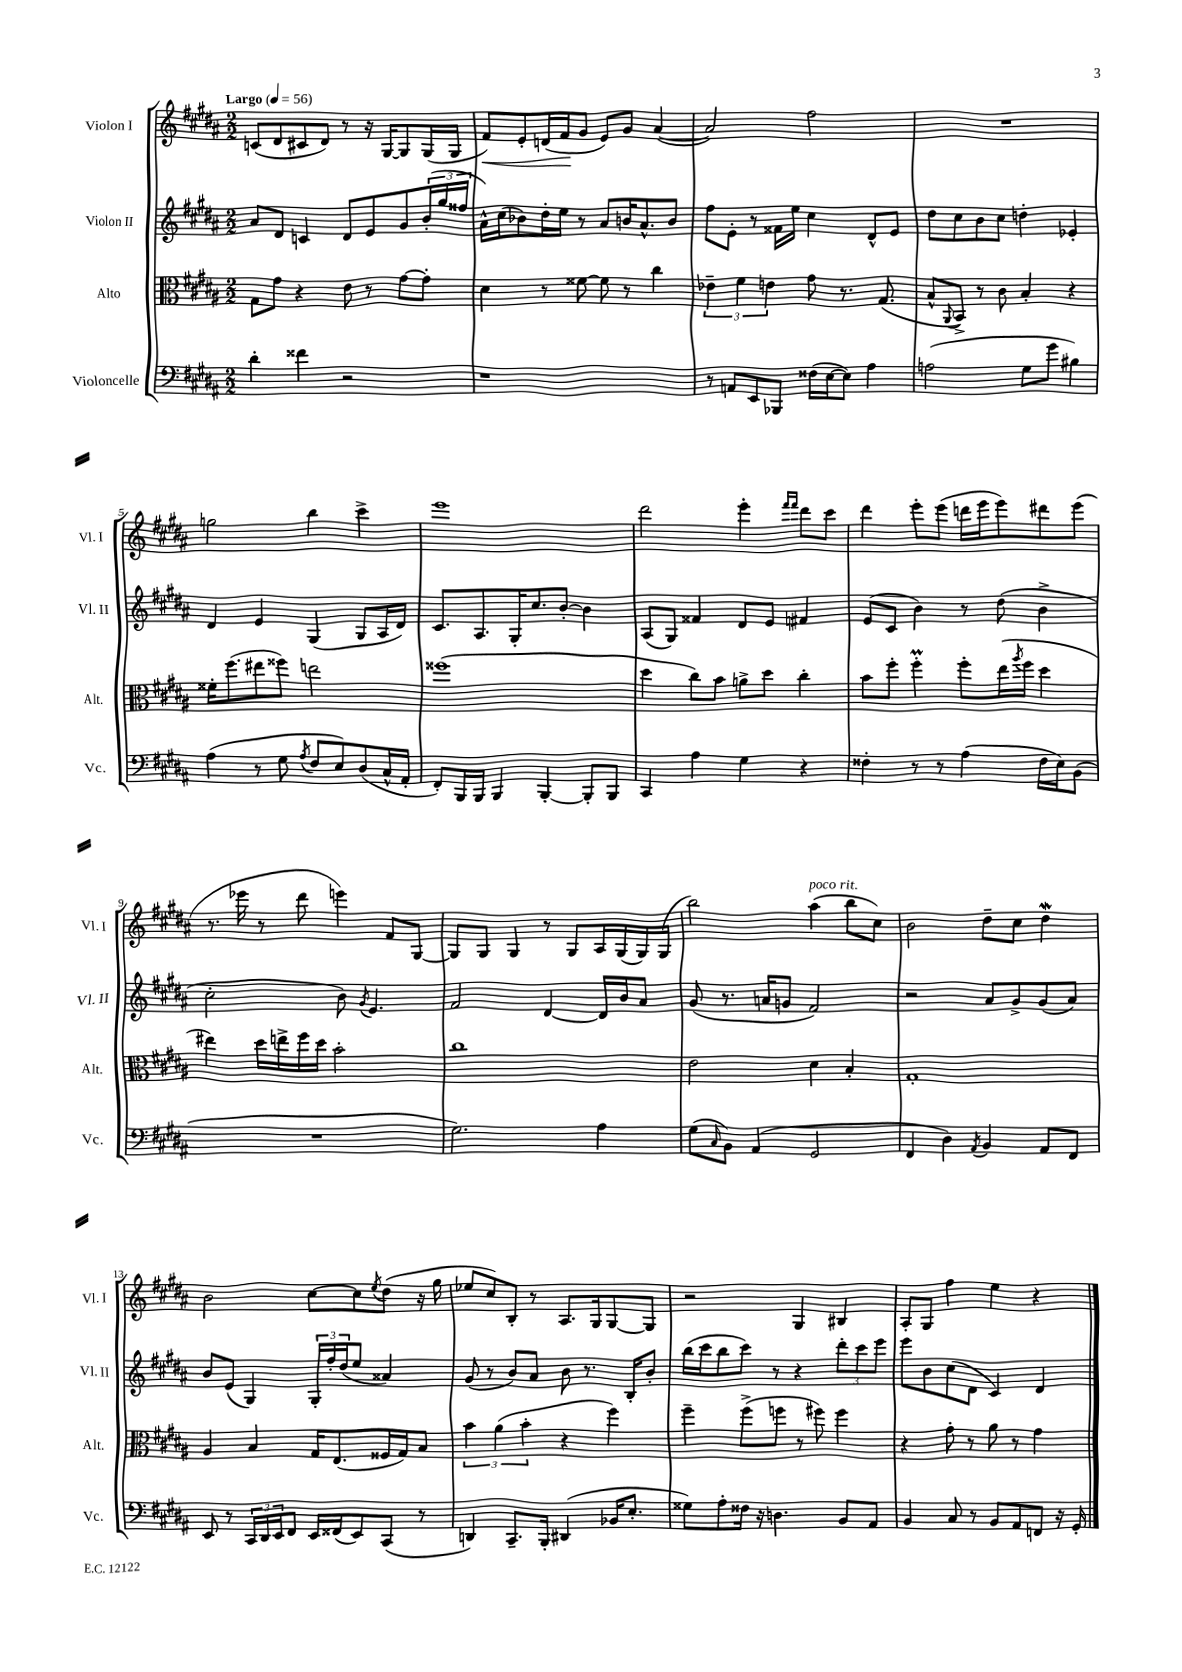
<<
\new StaffGroup <<
\new Staff = "s0" \with { instrumentName = "Violon I" shortInstrumentName = "Vl. I" } {
    \clef treble \key b \major \numericTimeSignature \time 2/2 \tempo "Largo" 4 = 56
    c'8( dis'8 cis'8 dis'8) r8 r16 gis16~ gis8 gis16( gis16 |
    fis'8\<) e'8-. d'16( fis'16\! gis'8 e'8) gis'8 ais'4~( |
    ais'2) fis''2 |
    R1 |
    g''2 b''4 cis'''4-> |
    e'''1 |
    dis'''2 e'''4-. \grace { fis'''16 fis'''16 } dis'''8 cis'''8 |
    dis'''4 e'''8-. e'''8( d'''16 e'''16 e'''8) dis'''8 e'''8( |
    r8. ees'''16 r8 dis'''8 e'''4) fis'8 gis8~ |
    gis8 gis8 gis4 r8 gis8 ais16 gis16( gis16) gis16( |
    b''2) ais''4^\markup { \italic "poco rit." }( b''8 cis''8) |
    b'2 dis''8-- cis''8 dis''4\mordent |
    b'2 cis''8~ cis''8 \acciaccatura { e''8 } dis''8( r16 gis''16 |
    ees''8 cis''8) b8-. r8 ais8. gis16 gis8~ gis8 |
    r2 gis4 bis4 |
    ais8-. gis8 fis''4 e''4 r4 \bar "|." |
}
\new Staff = "s1" \with { instrumentName = "Violon II" shortInstrumentName = "Vl. II" } {
    \clef treble \key b \major \numericTimeSignature \time 2/2
    ais'8 dis'8 c'4 dis'8 e'8 gis'8 \tuplet 3/2 { b'16-.( gis''16 fisis''16 } |
    ais'16-^) cis''16( bes'8) dis''16-. e''16 r8 ais'8 b'16 ais'8.-^ b'8 |
    fis''8 e'8-. r8 fisis'16 e''16 cis''4 dis'8-^ e'8 |
    dis''8 cis''8 b'8 cis''8 d''4-. ees'4-. |
    dis'4 e'4 gis4( gis8 ais16 dis'16) |
    cis'8. ais8. gis16-. cis''8. b'8~-. b'4 |
    ais8( gis8) fisis'4 dis'8 e'8 fis'4 |
    e'8( cis'8 b'4) r8 dis''8( b'4-> |
    cis''2-. b'8) \acciaccatura { gis'8 } e'4. |
    fis'2 dis'4~ dis'16 b'16 ais'8 |
    gis'8( r8. a'16 g'8 fis'2) |
    r2 ais'8 gis'8-> gis'8( ais'8) |
    b'8 e'8( gis4) \tuplet 3/2 { gis16-. fis''16-. dis''16( } e''8 aisis'4) |
    gis'8( r8 b'8) ais'8 b'8 r8. b16-. b'8-. |
    b''16( cis'''16 b''8 cis'''8) r8 r4 \tuplet 3/2 { dis'''8-. cis'''8 e'''8 } |
    e'''8 b'8 cis''8( dis'8 cis'4) dis'4 \bar "|." |
}
\new Staff = "s2" \with { instrumentName = "Alto" shortInstrumentName = "Alt." } {
    \clef alto \key b \major \numericTimeSignature \time 2/2
    gis8 gis'8 r4 e'8 r8 gis'8~ gis'8-. |
    dis'4 r8 fisis'8~ fisis'8 r8 cis''4 |
    \tuplet 3/2 { ees'4-- fis'4 e'4 } gis'8 r8. gis8.( |
    b8-^ \appoggiatura { ais,8 } b,8->) r8 cis'8 b4-. r4 |
    fisis'16-. fis''8.( eis''8 fisis''8) e''2 |
    fisis''1( |
    dis''4 cis''8) b'8 a'8-> dis''8 cis''4-. |
    b'8 fis''8-. fis''4-.\prall fis''8-. e''16( \acciaccatura { ais''8 } fis''16 dis''4 |
    eis''4) dis''16 e''16-> fis''16 dis''16 b'2-. |
    cis''1 |
    e'2 dis'4 b4-. |
    gis1-. |
    ais4 b4 gis16 e8.( fisis16 gis16) b8 |
    \tuplet 3/2 { b'4 ais'4( b'4-. } r4 fis''4) |
    fis''4-- fis''8->( f''8 r8 fis''8) fis''4 |
    r4 gis'8-. r8 ais'8 r8 gis'4 \bar "|." |
}
\new Staff = "s3" \with { instrumentName = "Violoncelle" shortInstrumentName = "Vc." } {
    \clef bass \key b \major \numericTimeSignature \time 2/2
    dis'4-. fisis'4 r2 |
    r1 |
    r8 a,8 e,8 bes,,8 fisis16( e16~ e8) ais4 |
    a2( gis8 gis'8 bis4) |
    ais4( r8 gis8 \acciaccatura { ais8 } fis8 e8) dis8( cis16-^ ais,16-. |
    fis,8-.) b,,16 b,,16 b,,4 b,,4~-. b,,8-. b,,8 |
    cis,4 ais4 gis4 r4 |
    fisis4-. r8 r8 ais4( fisis16 e16) b,8( |
    R1 |
    gis2.) ais4 |
    gis8( \grace { cis16 } b,8) ais,4( gis,2 |
    fis,4 dis4) \acciaccatura { ais,8 } b,4 ais,8 fis,8 |
    e,8 r8 \tuplet 3/2 { cis,16 dis,16 e,16 } fis,8 e,16 fisis,16( e,8) cis,8( r8 |
    d,4) cis,8.-- b,,16-. dis,4( bes,16 e8.-. |
    gisis8) ais8-. fisis16 r16 d4. b,8 ais,8 |
    b,4 cis8 r8 b,8 ais,8 f,8 r16 gis,16-. \bar "|." |
}
>>
>>
